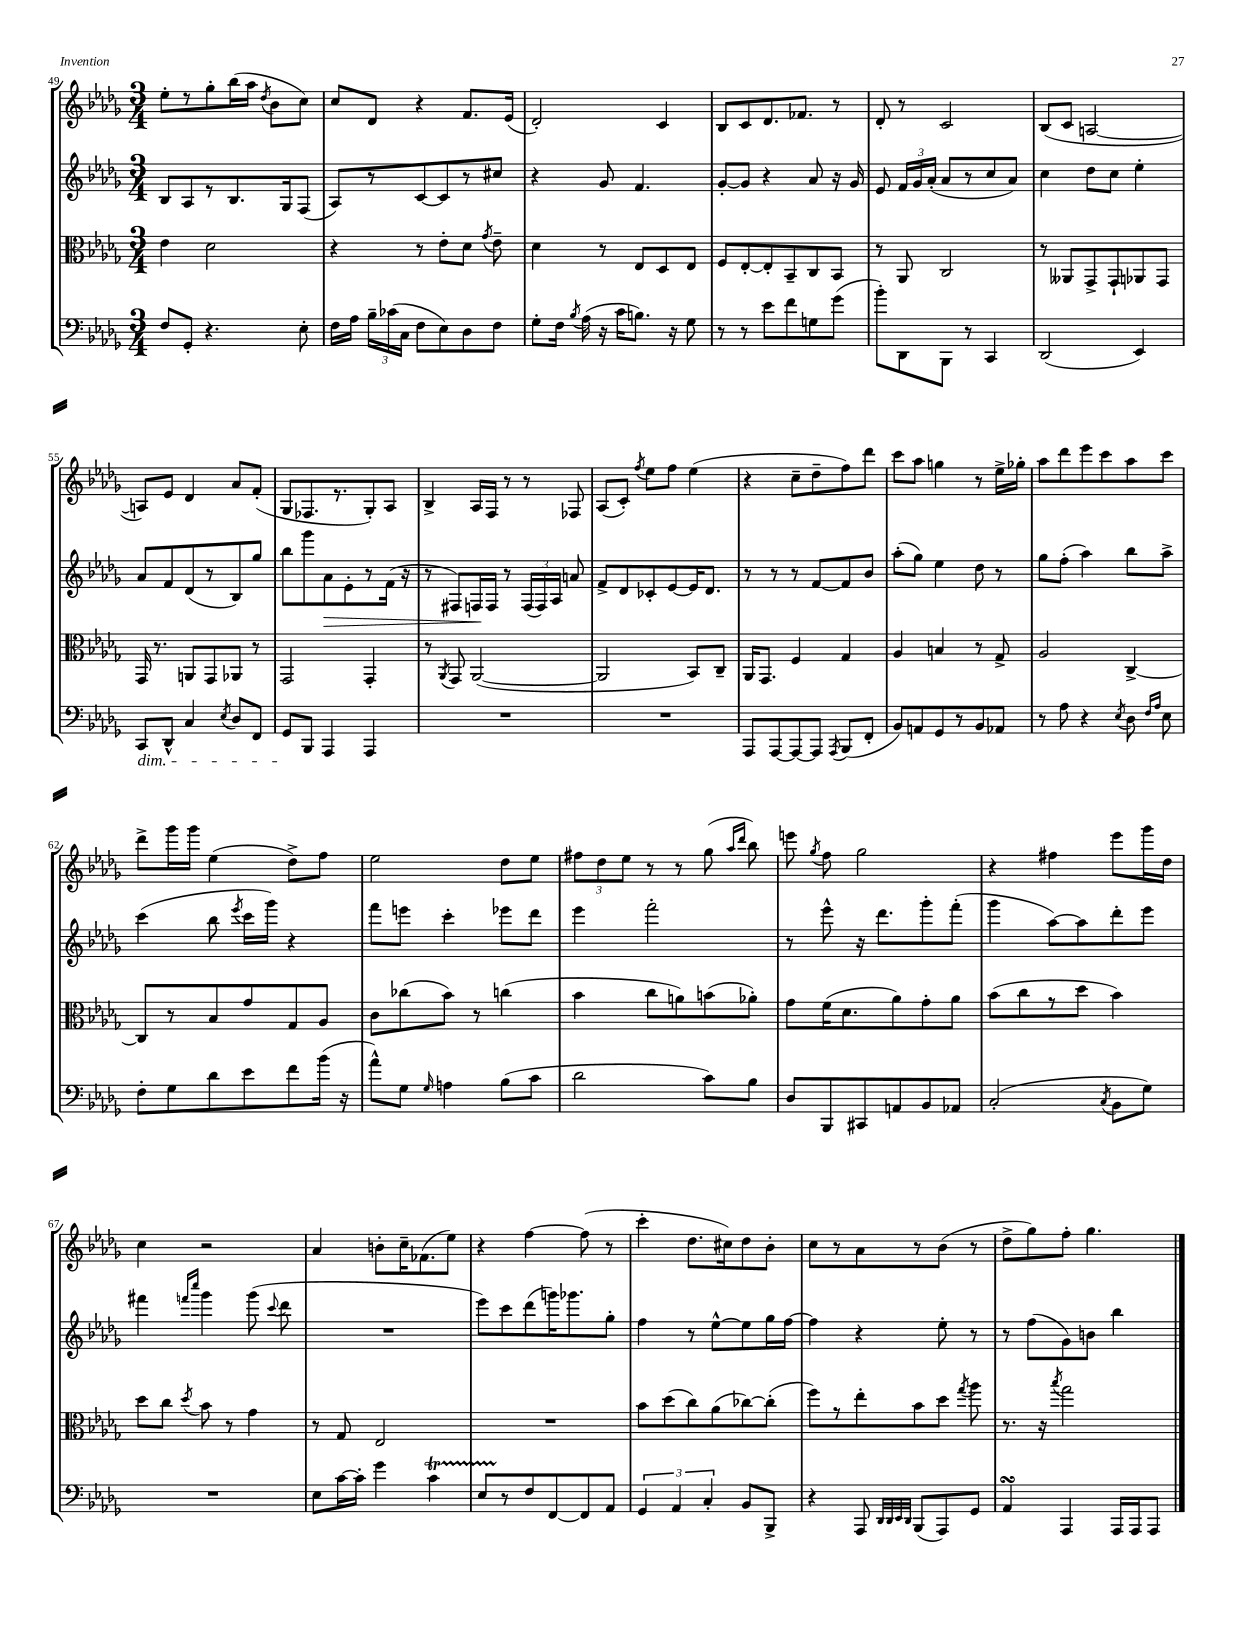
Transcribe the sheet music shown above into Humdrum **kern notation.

**kern	**kern	**kern	**dynam	**kern
*part4	*part3	*part2	*part2	*part1
*staff4	*staff3	*staff2	*staff2	*staff1
*clefF4	*clefC3	*clefG2	*	*clefG2
*k[b-e-a-d-g-]	*k[b-e-a-d-g-]	*k[b-e-a-d-g-]	*	*k[b-e-a-d-g-]
*M3/4	*M3/4	*M3/4	*	*M3/4
=49	=49	=49	=49	=49
8F/L	4e-\	8B-/L	.	8ee-'\L
8GG-'/J	.	8A-/	.	8r
4.r	2d-\	8r	.	8gg-'\
.	.	8.B-/	.	(16bb-\L
.	.	.	.	16aa-\JJ
.	.	.	.	8qdd-/
.	.	.	.	8b-\L
.	.	16G-/k	.	.
8E-'\	.	(8F/J	.	8cc\J)
=50	=50	=50	=50	=50
16F\LL	4r	8A-/L)	.	8cc/L
16A-\JJ	.	.	.	.
24B-~\LL	.	8r	.	8d-/J
(24c-X\	.	.	.	.
24C\JJ	.	.	.	.
8F\L	8r	[8c/	.	4r
8E-\)	8e-'\L	8c/]	.	.
8D-\	8d-\J	8r	.	8.f/L
.	8qg-/	.	.	.
8F\J	8e-~\	8cc#X/J	.	.
.	.	.	.	(16e-/Jk
=51	=51	=51	=51	=51
8G-'\L	4d-\	4r	.	2d-'/)
16F\Jk	.	.	.	.
8qB-/	.	.	.	.
(16A-\	.	.	.	.
16r	8r	8g-/	.	.
16c\KL	.	.	.	.
8.Bn\J)	8E-/L	4.f/	.	.
.	8D-/	.	.	4c/
16r	.	.	.	.
8G-\	8E-/J	.	.	.
=52	=52	=52	=52	=52
8r	8F/L	[8g-'/L	.	8B-/L
8r	[8E-'/	8g-/J]	.	8c/
8e-\L	8E-'/]	4r	.	8.d-/
8f\	8BB-~/	.	.	.
.	.	.	.	8.f-X/J
8Gn\	8C/	8a-/	.	.
(8g-\J	8BB-/J	16r	.	8r
.	.	16g-/	.	.
=53	=53	=53	=53	=53
8b-'\L)	8r	8e-/	.	8d-'/
8DD-\	8AA-/	24f/LL	.	8r
.	.	24g-/	.	.
.	.	(24a-'/JJ	.	.
8BBB-\J	2C/	8a-/L	.	2c/
8r	.	8r	.	.
4CC/	.	8cc/	.	.
.	.	8a-/J)	.	.
=54	=54	=54	=54	=54
(2DD-/	8r	4cc\	.	(8B-/L
.	8AA--X/L	.	.	8c/J
.	8GG-^/	8dd-\L	.	[2An/
.	8GG-`/	8cc\J	.	.
4EE-/)	8AA-X/	4ee-'\	.	.
.	8GG-/J	.	.	.
!!LO:LB:g=z
=55	=55	=55	=55	=55
!LO:TX:b:i:t=dim.	!	!	!	!
8CC/L	16GG-/	8a-/L	.	8An/L])
.	8.r	.	.	.
8DD-^^/J	.	8f/	.	8e-/J
4C/	8AAn/L	(8d-/	.	4d-/
.	8GG-/	8r	.	.
8qE-/	.	.	.	.
8D-/L	8AA-X/J	8B-/)	.	8a-/L
8FF/J	8r	8gg-/J	.	(8f'/J
=56	=56	=56	=56	=56
8GG-/L	2GG-/	8bb-\L	.	8G-/L
8BBB-/J	.	8ggg-\	.	8.F-X/
!	!	!	!LO:HP:b	!
4AAA-/	.	8a-\	>	.
.	.	.	.	8.r
.	.	8e-'\	.	.
4AAA-/	4GG-'/	8r	.	8G-'/)
.	.	(16f\Jk	.	8A-/J
.	.	16r	.	.
=57	=57	=57	=57	=57
2.r	8r	8r	.	4B-^/
.	8qAA-/	.	.	.
.	8GG-/	8F#X/L)	.	.
.	([2AA-/	16Fn/L	.	16A-/LL
.	.	16F/JJ	]	16F/JJ
.	.	8r	.	8r
.	.	(24F/LL	.	8r
.	.	24F/)	.	.
.	.	24A-/JJ	.	.
.	.	8an/	.	8F-X/
=58	=58	=58	=58	=58
2.r	2AA-/]	8f^/L	.	(8A-/L
.	.	8d-/	.	8c'/J)
.	.	.	.	8qff/
.	.	8c-X'/	.	8ee-\L
.	.	[8e-/	.	8ff\J
.	8BB-/L)	16e-/K]	.	(4ee-\
.	.	8.d-/J	.	.
.	8C~/J	.	.	.
=59	=59	=59	=59	=59
8AAA-/L	16AA-/KL	8r	.	4r
.	8.GG-/J	.	.	.
[8AAA-/	.	8r	.	.
8AAA-/_	4F/	8r	.	8cc~\L
8AAA-/J]	.	[8f/L	.	8dd-~\
8qAAA-/	.	.	.	.
(8BBB-/L	4G-/	8f/]	.	8ff\)
8FF'/J	.	8b-/J	.	8ddd-\J
=60	=60	=60	=60	=60
8BB-/L)	4A-/	(8aa-'\L	.	8ccc\L
8AAn/	.	8gg-\J)	.	8aa-\J
8GG-/	4Bn/	4ee-\	.	4ggn\
8r	.	.	.	.
8BB-/	8r	8dd-\	.	8r
8AA-X/J	8G-^/	8r	.	16ee-^\LL
.	.	.	.	16gg-X'\JJ
=61	=61	=61	=61	=61
8r	2A-/	8gg-\L	.	8aa-\L
8A-\	.	(8ff'\J	.	8ddd-\
4r	.	4aa-\)	.	8eee-\
.	.	.	.	8ccc\
8qE-/	.	.	.	.
8D-\	[4C^/	8bb-\L	.	8aa-\
16qqF/LL	.	.	.	.
16qqA-/JJ	.	.	.	.
8E-\	.	8aa-^\J	.	8ccc\J
!!LO:LB:g=z
=62	=62	=62	=62	=62
8F'\L	8C/L]	(4ccc\	.	8ddd-^\L
8G-\	8r	.	.	16ggg-\L
.	.	.	.	16ggg-\JJ
8d-\	8B-/	8bb-\	.	(4ee-\
.	.	8qeee-/	.	.
8e-\	8g-/	16ccc\LL	.	.
.	.	16ggg-\JJ)	.	.
8f\	8G-/	4r	.	8dd-^\L)
(16b-\Jk	8A-/J	.	.	8ff\J
16r	.	.	.	.
=63	=63	=63	=63	=63
8a-^^\L)	8c\L	8fff\L	.	2ee-\
8G-\J	(8cc-X\	8eeen\J	.	.
16qqG-/	.	.	.	.
4An\	8b-\J)	4ccc'\	.	.
.	8r	.	.	.
(8B-\L	(4ccn\	8eee-X\L	.	8dd-\L
8c\J	.	8ddd-\J	.	8ee-\J
=64	=64	=64	=64	=64
2d-\	4b-\	4eee-\	.	12ff#X\L
.	.	.	.	12dd-\
.	.	.	.	12ee-\J
.	8cc\L	2fff'\	.	8r
.	8an\)	.	.	8r
8c\L)	(8bn\	.	.	(8gg-\
.	.	.	.	16qqaa-/LL
.	.	.	.	16qqddd-/JJ
8B-\J	8a-X'\J)	.	.	8bb-\)
=65	=65	=65	=65	=65
8D-/L	8g-\L	8r	.	8eeen\
.	.	.	.	8qgg-/
8BBB-/	(16f\K	8eee-^^\	.	8ff\
.	8.d-\	.	.	.
8CC#X/	.	16r	.	2gg-\
.	.	8.ddd-\L	.	.
8AAn/	8a-\)	.	.	.
8BB-/	8g-'\	8ggg-'\	.	.
8AA-X/J	8a-\J	(8fff'\J	.	.
=66	=66	=66	=66	=66
(2C'/	(8b-\L	4ggg-\	.	4r
.	8cc\	.	.	.
.	8r	[8aa-\L)	.	4ff#X\
.	8dd-\J	8aa-\]	.	.
8qC/	.	.	.	.
8BB-\L	4b-\)	8ddd-'\	.	8eee-\L
8G-\J)	.	8eee-\J	.	16ggg-\L
.	.	.	.	16dd-\JJ
!!LO:LB:g=z
=67	=67	=67	=67	=67
2.r	8dd-\L	4fff#X\	.	4cc\
.	8cc\J	.	.	.
.	.	16qqfffn/LL	.	.
.	8qdd-/	16qqcccc/JJ	.	.
.	8b-\	4ggg-\	.	2r
.	8r	.	.	.
.	4g-\	(8ggg-\	.	.
.	.	8qqccc/	.	.
.	.	8ddd-\	.	.
=68	=68	=68	=68	=68
8E-\L	8r	2.r	.	4a-/
[16c\L	8G-/	.	.	.
16c'\JJ]	.	.	.	.
4g-\	2E-/	.	.	8bn'\L
.	.	.	.	16cc~\K
.	.	.	.	(8.f-X\
4ct\	.	.	.	.
.	.	.	.	8ee-\J)
=69	=69	=69	=69	=69
8E-TTT/L	2.r	8eee-\L)	.	4r
8r	.	8ccc\	.	.
8F/	.	(8ddd-\	.	[4ff\
[8FF/	.	16gggn\K)	.	.
.	.	8.ggg-X\	.	.
8FF/]	.	.	.	(8ff\]
8AA-/J	.	8gg-'\J	.	8r
=70	=70	=70	=70	=70
6GG-/	8b-\L	4ff\	.	4ccc'\
.	(8dd-\	.	.	.
6AA-/	.	.	.	.
.	8cc\)	8r	.	8.dd-\L
6C'/	.	.	.	.
.	(8a-\	[8ee-^^\L	.	.
.	.	.	.	16cc#X\k)
8BB-/L	[8cc-X\)	8ee-\]	.	8dd-\
8BBB-^/J	(8cc-'\J]	16gg-\L	.	8b-'\J
.	.	[16ff\JJ	.	.
=71	=71	=71	=71	=71
4r	8ff\L)	4ff\]	.	8cc\L
.	8r	.	.	8r
8AAA-/	8ee-'\	4r	.	8a-\
32qqDD-/LLL	.	.	.	.
32qqDD-/	.	.	.	.
32qqEE-/	.	.	.	.
32qqDD-/JJJ	.	.	.	.
(8BBB-/L	8b-\	.	.	8r
8AAA-/)	8dd-\J	8ee-'\	.	(8b-\J
.	8qgg-/	.	.	.
8GG-/J	8aa-\	8r	.	8r
=72	=72	=72	=72	=72
4AA-sSSS/	8.r	8r	.	8dd-^\L
.	.	(8ff\L	.	8gg-\)
.	16r	.	.	.
.	8qbb-/	.	.	.
4AAA-/	2gg-\	8g-\)	.	8ff'\J
.	.	8bn\J	.	4.gg-\
16AAA-/LL	.	4bb-\	.	.
16AAA-/J	.	.	.	.
8AAA-/J	.	.	.	.
==	==	==	==	==
*-	*-	*-	*-	*-
